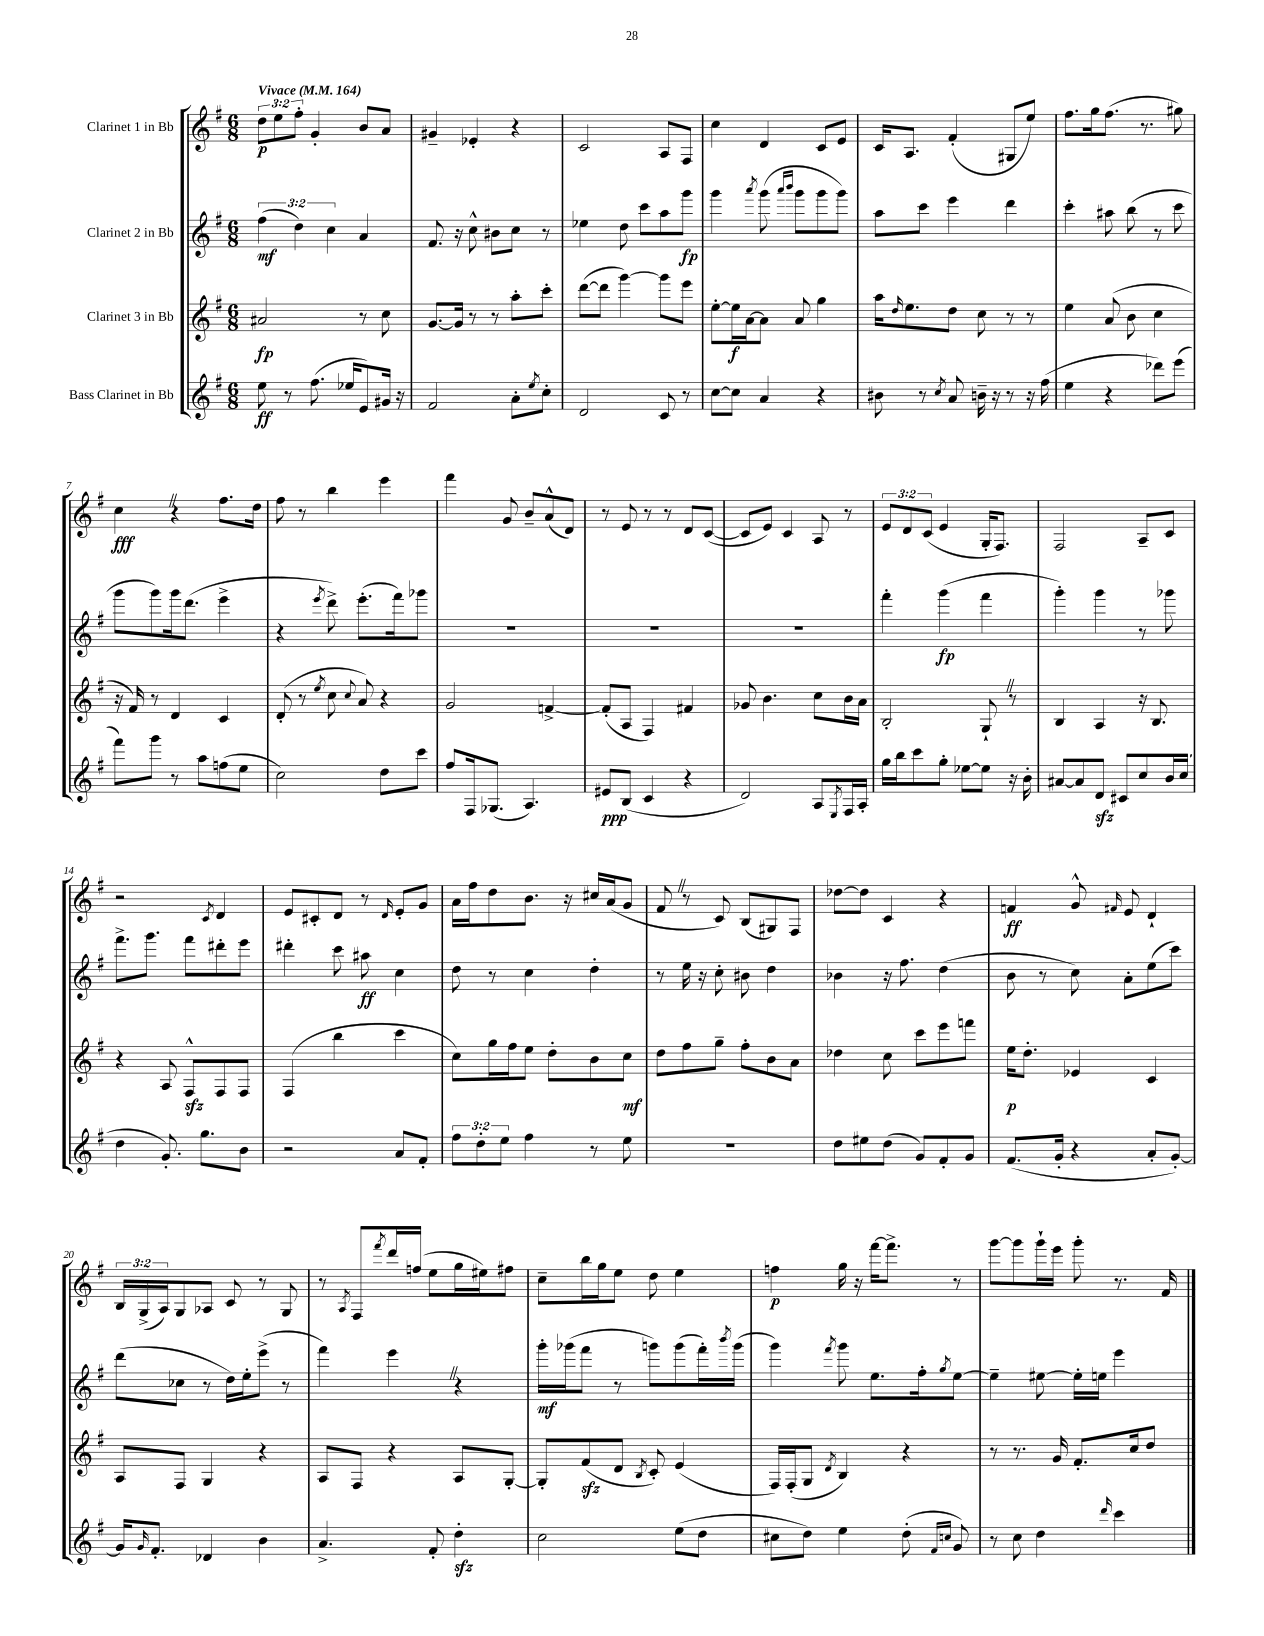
<<
\new StaffGroup <<
\new Staff = "s0" \with { instrumentName = "Clarinet 1 in Bb" } {
    \clef treble \key g \major \numericTimeSignature \time 6/8 \override Staff.TupletNumber.text = #tuplet-number::calc-fraction-text \tempo "Vivace" 4 = 164
    \tuplet 3/2 { d''8\p e''8 fis''8-. } g'4-. b'8 a'8 |
    gis'4-- ees'4-. r4 |
    c'2 a8 fis8 |
    c''4 d'4 c'8 e'8 |
    c'16 a8. fis'4-.( gis8 e''8) |
    fis''8. g''16 fis''8.( r8. gis''8) |
    c''4\fff \once \override BreathingSign.text = \markup { \musicglyph "scripts.caesura.straight" } \breathe r4 fis''8. d''16 |
    fis''8 r8 b''4 e'''4 |
    fis'''4 g'8 b'8-- a'8-^( d'8) |
    r8 e'8 r8 r8 d'8 c'8~( |
    c'8 e'8) c'4 a8 r8 |
    \tuplet 3/2 { e'8 d'8 c'8( } e'4 g16-. fis8.) |
    fis2 a8-- c'8 |
    r2 \acciaccatura { c'8 } d'4 |
    e'8 cis'8-. d'8 r8 \grace { d'16 } e'8-. g'8 |
    a'16 fis''16 d''8 b'8. r16 cis''16 a'16( g'8 |
    fis'8 \once \override BreathingSign.text = \markup { \musicglyph "scripts.caesura.straight" } \breathe r8 c'8) b8( gis8) fis8 |
    des''8~ des''8 c'4 r4 |
    f'4\ff g'8-^ \grace { fis'16 } e'8 d'4-! |
    \tuplet 3/2 { b16 g16->( a16) } g8 aes8 c'8 r8 g8 |
    r8 \acciaccatura { a8 } fis8 \acciaccatura { fis'''8 } d'''16 f''16( e''8 g''16 eis''16) fis''8 |
    c''8-- b''16 g''16 e''8 d''8 e''4 |
    f''4\p g''16 r16 fis'''16~ fis'''8.-> r8 |
    g'''8~ g'''8 g'''16-! e'''16 g'''8-. r8. fis'16 \bar "|." |
}
\new Staff = "s1" \with { instrumentName = "Clarinet 2 in Bb" } {
    \clef treble \key g \major \numericTimeSignature \time 6/8 \override Staff.TupletNumber.text = #tuplet-number::calc-fraction-text
    \tuplet 3/2 { fis''4\mf( d''4) c''4 } a'4 |
    fis'8. r16 c''8-^ bis'8 c''8 r8 |
    ees''4 d''8 c'''8 a''8 g'''8\fp |
    g'''4 \acciaccatura { a'''8 } g'''8( \grace { a'''16 b'''16 } g'''8 g'''8 g'''8) |
    a''8 c'''8 e'''4 d'''4 |
    c'''4-. ais''8 b''8( r8 c'''8 |
    g'''8 g'''8) g'''16 d'''8.( e'''4-> |
    r4 \acciaccatura { e'''8 } d'''8->) e'''8.-.( fis'''16) ges'''8 |
    R2. |
    R2. |
    R2. |
    fis'''4-. g'''4\fp( fis'''4 |
    g'''4-.) g'''4 r8 ges'''8 |
    fis'''8.-> g'''8. fis'''8 dis'''8-. e'''8 |
    dis'''4-. c'''8 ais''8\ff c''4 |
    d''8 r8 c''4 d''4-. |
    r8 e''16 r16 c''8-. bis'8 d''4 |
    bes'4 r16 fis''8. d''4( |
    b'8 r8 c''8) a'8-. e''8( c'''8) |
    d'''8( ces''8 r8 d''16) e''16-. e'''8->( r8 |
    fis'''4) e'''4 \once \override BreathingSign.text = \markup { \musicglyph "scripts.caesura.straight" } \breathe r4 |
    g'''16-.\mf ges'''16( fis'''8 r8 g'''8) g'''8( fis'''16-.) \acciaccatura { b'''8 } g'''16( |
    g'''4) \acciaccatura { fis'''8 } g'''8 e''8. fis''16-. \acciaccatura { g''8 } e''8~ |
    e''4-- eis''8~ eis''16-. e''16 e'''4 \bar "|." |
}
\new Staff = "s2" \with { instrumentName = "Clarinet 3 in Bb" } {
    \clef treble \key g \major \numericTimeSignature \time 6/8
    ais'2\fp r8 c''8 |
    g'8.~ g'16 r8 r8 a''8-. c'''8-. |
    d'''8~( d'''8 g'''4~) g'''8 e'''8 |
    e''8~-. e''16\f a'16~ a'8 a'8 g''4 |
    a''16 \grace { d''16 } e''8. d''8 c''8 r8 r8 |
    e''4 a'8( b'8 c''4 |
    r16 fis'16) r8 d'4 c'4 |
    d'8-.( r8 \acciaccatura { e''8 } c''8 \appoggiatura { c''8 } a'8) r4 |
    g'2 f'4~-> |
    f'8-.( a8 fis4) fis'4 |
    ges'8 b'4. c''8 b'16 a'16 |
    b2-. g8-! \once \override BreathingSign.text = \markup { \musicglyph "scripts.caesura.straight" } \breathe r8 |
    b4 a4 r16 b8. |
    r4 a8 fis8-^\sfz fis8 fis8 |
    fis4( b''4 c'''4 |
    c''8) g''16 fis''16 e''8 d''8-. b'8 c''8\mf |
    d''8 fis''8 g''8-- fis''8-. b'8 a'8 |
    des''4 c''8 c'''8 e'''8 f'''8 |
    e''16\p d''8.-. ees'4 c'4 |
    a8 fis8 g4 r4 |
    a8 fis8 r4 a8 g8~-. |
    g8-. fis'8\sfz( d'8 \acciaccatura { b8 } c'8-.) e'4( |
    fis16) fis16-.( g8 \acciaccatura { d'8 } b4) r4 |
    r8 r8. g'16 fis'8.-. c''16 d''8 \bar "|." |
}
\new Staff = "s3" \with { instrumentName = "Bass Clarinet in Bb" } {
    \clef treble \key g \major \numericTimeSignature \time 6/8 \override Staff.TupletNumber.text = #tuplet-number::calc-fraction-text
    e''8\ff r8 fis''8.( ees''16 e'8) gis'16 r16 |
    fis'2 a'8-. \acciaccatura { e''8 } c''8-. |
    d'2 c'8 r8 |
    c''8~ c''8 a'4 r4 |
    bis'8 r8 \acciaccatura { c''8 } a'8 b'16-- r16 r8 r16 fis''16( |
    e''4 r4 des'''8) e'''8( |
    fis'''8) g'''8 r8 a''8 f''8( e''8 |
    c''2) d''8 c'''8 |
    fis''8 fis16 ges8.( a4.) |
    eis'8\ppp b8( c'4 r4 |
    d'2) a8 \acciaccatura { e8 } fis16 a16-. |
    g''16 b''16 c'''8 g''8-. ees''8~ ees''8 r16 b'16-. |
    ais'8~ ais'8 d'8\sfz cis'8 c''8 b'16 c''16( |
    d''4 g'8.-.) g''8. b'8 |
    r2 a'8 fis'8-. |
    \tuplet 3/2 { fis''8 d''8-. e''8 } fis''4 r8 e''8 |
    R2. |
    d''8 eis''8 d''8( g'8) fis'8-. g'8 |
    fis'8.( g'16-. r4 a'8-. g'8~-.) |
    g'16 \grace { g'16 } fis'8.-. des'4 b'4 |
    a'4.-> fis'8-. d''4-.\sfz |
    c''2 e''8( d''8 |
    cis''8 d''8) e''4 d''8-.( \grace { fis'16 c''16 } g'8) |
    r8 c''8 d''4 \grace { d'''16 } c'''4 \bar "|." |
}
>>
>>
